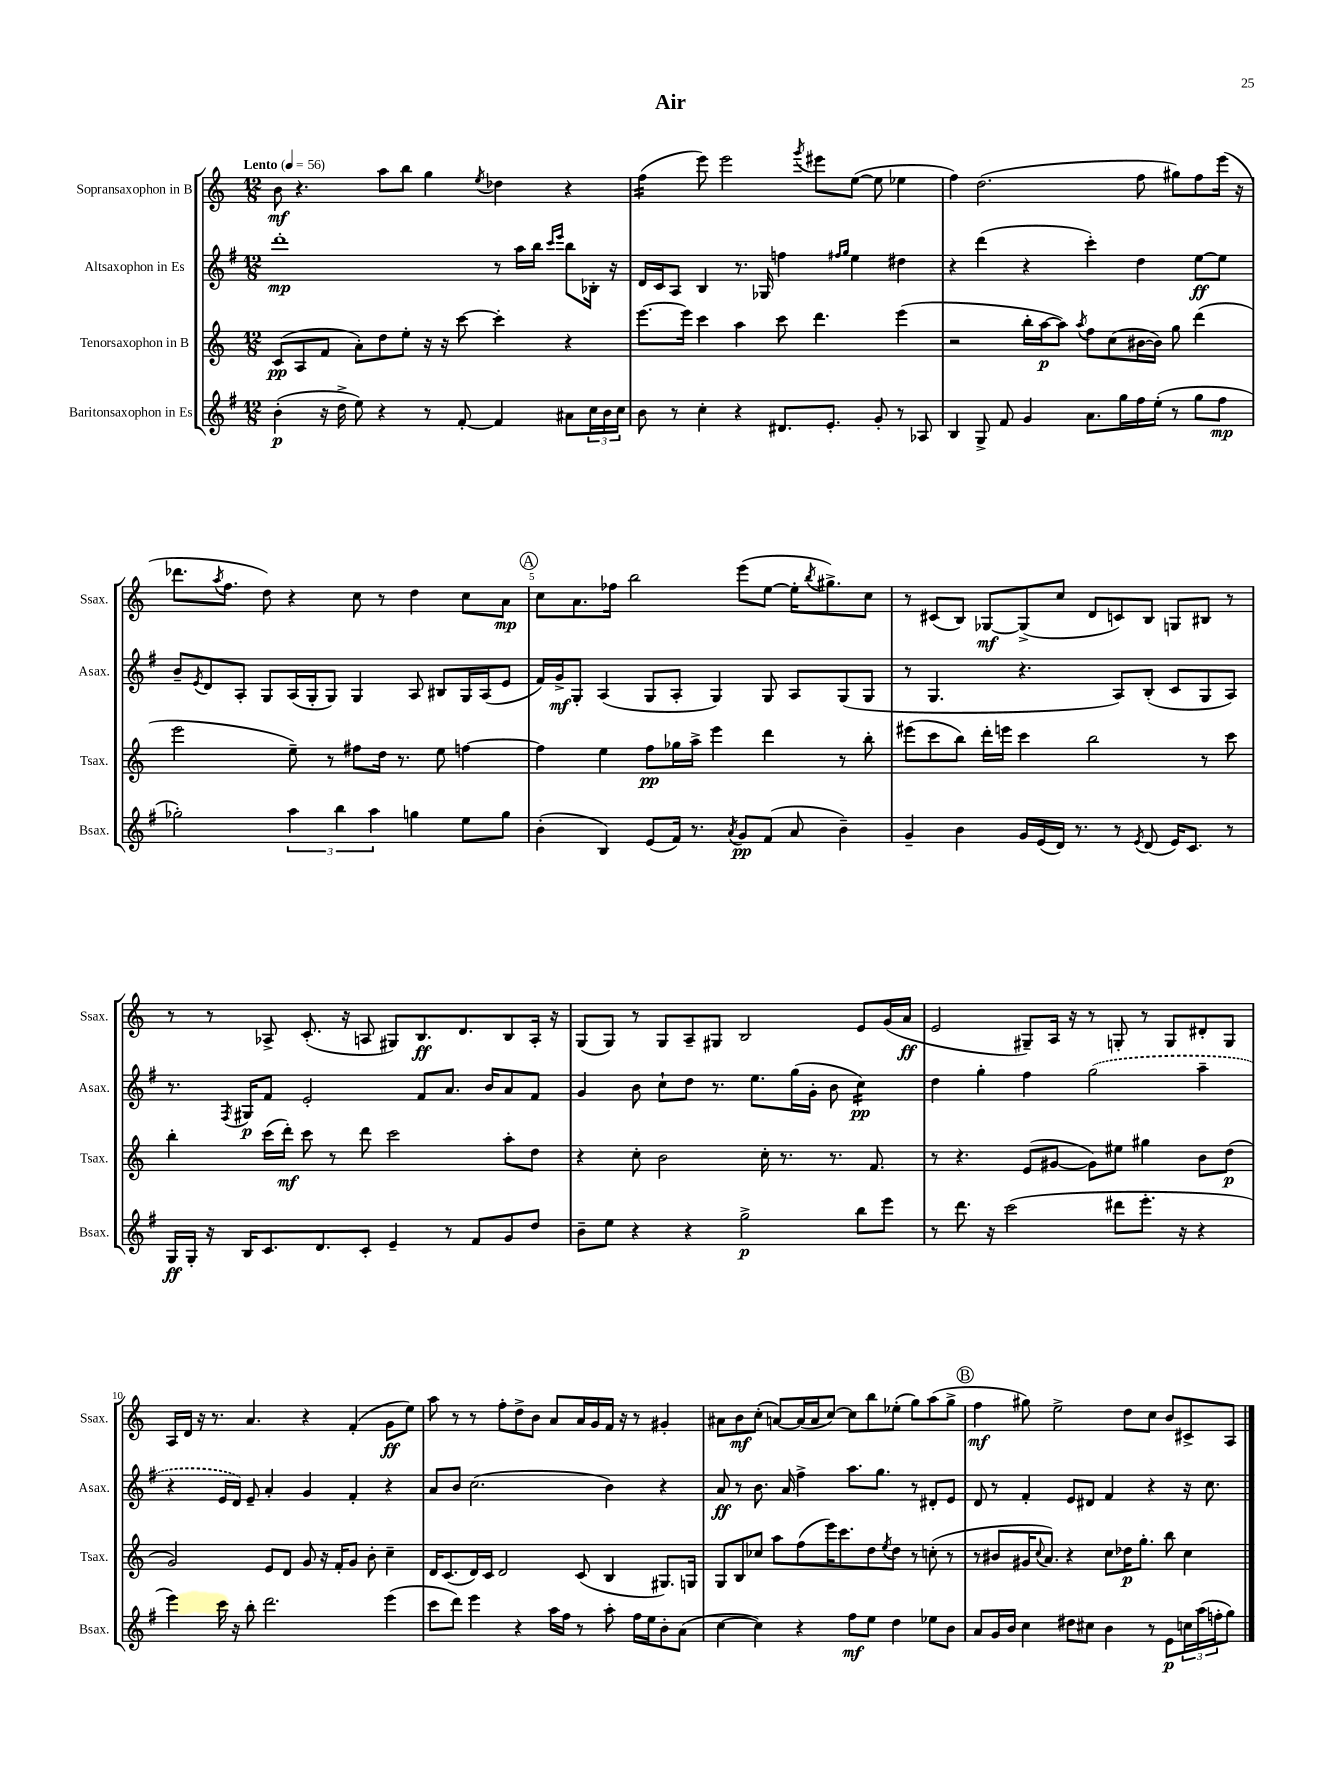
\header { title = "Air" }
<<
\new StaffGroup <<
\new Staff = "s0" \with { instrumentName = "Sopransaxophon in B" shortInstrumentName = "Ssax." } {
    \clef treble \key c \major \numericTimeSignature \time 12/8 \tempo "Lento" 4 = 56
    b'8\mf r4. a''8 b''8 g''4 \acciaccatura { e''8 } des''4 r4 |
    f''4:16( e'''8) e'''2 \acciaccatura { g'''8 } eis'''8 e''8~( e''8 ees''4 |
    f''4) d''2.( f''8 gis''8) f''8 e'''16( r16 |
    des'''8. \acciaccatura { a''8 } f''8. d''8) r4 c''8 r8 d''4 c''8 a'8\mp |
    \mark \markup { \circle "A" } c''8 a'8. fes''16 b''2 e'''8( e''8~ e''16-. \acciaccatura { b''8 } gis''8.->) c''8 |
    r8 cis'8( b8) ges8~\mf ges8->( c''8 d'8 c'8) b8 g8 bis8 r8 |
    r8 r8 aes8-> c'8.-.( r16 a8 gis8) b8.\ff d'8. b8 a16-. r16 |
    g8( g8) r8 g8 a8-- gis8 b2 e'8 g'16( a'16\ff |
    e'2 gis8--) a16 r16 r8 g8-. r8 g8 dis'8-. g8 |
    a16 d'16 r16 r8. a'4. r4 f'4-.( g'8\ff e''8) |
    a''8 r8 r8 f''8-. d''8-> b'8 a'8 a'16 g'16 f'16 r16 r8 gis'4-. |
    ais'8 b'8\mf c''8-.( a'8~) a'16( a'16 c''8~) c''8 b''8 ees''8-.( g''8) a''8( g''8-> |
    \mark \markup { \circle "B" } f''4\mf gis''8) e''2-> d''8 c''8 b'8 cis'8-> a8 \bar "|." |
}
\new Staff = "s1" \with { instrumentName = "Altsaxophon in Es" shortInstrumentName = "Asax." } {
    \clef treble \key g \major \numericTimeSignature \time 12/8
    d'''1-.\mp r8 a''16 b''16 \grace { c'''16 e'''16 } b''8 bes16-. r16 |
    d'16 c'16 a8 b4 r8. ges16 f''4 \grace { fis''16 g''16 } e''4 dis''4 |
    r4 d'''4( r4 c'''4-.) d''4 e''8~\ff e''8 |
    b'8-- \acciaccatura { e'8 } d'8 a8-. g8 a16( g16-. g8) g4 a8 bis8 g16 a16( e'8 |
    \mark \markup { \circle "A" } fis'16) g'16->\mf g8-. a4( g8 a8-. g4) g8 a8 g8( g8 |
    r8 g4. r4. a8) b8-.( c'8 g8 a8) |
    r8. \acciaccatura { fis8 } gis16\p fis'8 e'2-. fis'8 a'8. b'16 a'8 fis'8 |
    g'4 b'8 c''8-! d''8 r8. e''8. g''16( g'16-. b'8 c''4:16\pp) |
    d''4 g''4-. fis''4 \once \slurDashed g''2( a''4-- |
    r4 e'16 d'16) e'8-- a'4-. g'4 fis'4-. r4 |
    a'8 b'8 c''2.( b'4) r4 |
    a'8\ff r8 b'8. a'16 fis''4-> a''8. g''8. r8 dis'8-. e'8 |
    \mark \markup { \circle "B" } d'8 r8 fis'4-. e'8 dis'8 fis'4 r4 r16 c''8. \bar "|." |
}
\new Staff = "s2" \with { instrumentName = "Tenorsaxophon in B" shortInstrumentName = "Tsax." } {
    \clef treble \key c \major \numericTimeSignature \time 12/8
    c'8\pp( a8 f'8 a'8-.) d''8 e''8-. r16 r16 c'''8~ c'''4-. r4 |
    e'''8.~ e'''16 c'''4 a''4 c'''8 d'''4. e'''4( |
    r2 b''16-. a''16~\p a''8) \acciaccatura { a''8 } f''8 c''8( bis'16~ bis'16) g''8 d'''4( |
    e'''2 e''8--) r8 fis''8 d''16 r8. e''8 f''4~ |
    \mark \markup { \circle "A" } f''4 e''4 f''8\pp ges''16 a''16-> e'''4 d'''4 r8 b''8-. |
    eis'''8( c'''8 b''8) d'''16-. e'''16 c'''4 b''2 r8 c'''8 |
    b''4-. c'''16( d'''16-.\mf) c'''8 r8 d'''8 c'''2 a''8-. d''8 |
    r4 c''8-. b'2 c''16-. r8. r8. f'8. |
    r8 r4. e'8( gis'8~ gis'8) eis''8 gis''4 b'8 d''8\p( |
    g'2) e'8 d'8 g'8 r16 f'16-. g'8 b'8-. c''4-- |
    d'16 c'8.( d'16) c'16 d'2 c'8( b4 gis8.) g16 |
    g8 b8 ces''8 a''8 f''8( e'''16) c'''8. d''8 \acciaccatura { e''8 } d''8 r8 c''8-.( r8 |
    \mark \markup { \circle "B" } r8 bis'8 gis'16 \appoggiatura { c''8 } a'8.) r4 c''8 des''16\p g''8.-. b''8 c''4 \bar "|." |
}
\new Staff = "s3" \with { instrumentName = "Baritonsaxophon in Es" shortInstrumentName = "Bsax." } {
    \clef treble \key g \major \numericTimeSignature \time 12/8
    b'4-.\p( r16 d''16-> e''8) r4 r8 fis'8~-. fis'4 ais'8 \tuplet 3/2 { c''16 b'16 c''16 } |
    b'8 r8 c''4-. r4 dis'8. e'8.-. g'8-. r8 aes8 |
    b4 g8-> fis'8 g'4 a'8. g''16 fis''16 e''16-.( r8 g''8 fis''8\mp |
    ges''2-.) \tuplet 3/2 { a''4 b''4 a''4 } g''4 e''8 g''8 |
    \mark \markup { \circle "A" } b'4-.( b4) e'8( fis'16) r8. \acciaccatura { a'8 } g'8\pp fis'8( a'8 b'4--) |
    g'4-- b'4 g'16 e'16( d'16) r8. r8 \acciaccatura { e'8 } d'8( e'16) c'8. r8 |
    g16\ff g16-. r16 b16 c'8. d'8. c'8-. e'4-- r8 fis'8 g'8 d''8 |
    b'8-- e''8 r4 r4 g''2->\p b''8 e'''8 |
    r8 d'''8. r16 c'''2( dis'''8 e'''8.-. r16 r4 |
    e'''4) c'''16 r16 b''8-. d'''2. e'''4( |
    c'''8 d'''8) e'''4 r4 a''16 fis''16 r8 a''8-. fis''16 e''16 b'8-. a'8( |
    c''4~ c''4) r4 fis''8\mf e''8 d''4 ees''8 b'8 |
    \mark \markup { \circle "B" } a'8 g'16 b'16 c''4 dis''8 cis''8 b'4 r8 e'8\p \tuplet 3/2 { c''16 a''16( f''16-. } g''8) \bar "|." |
}
>>
>>
\layout { \context { \Score \override BarNumber.break-visibility = ##(#f #t #t) barNumberVisibility = #(every-nth-bar-number-visible 5) } }
